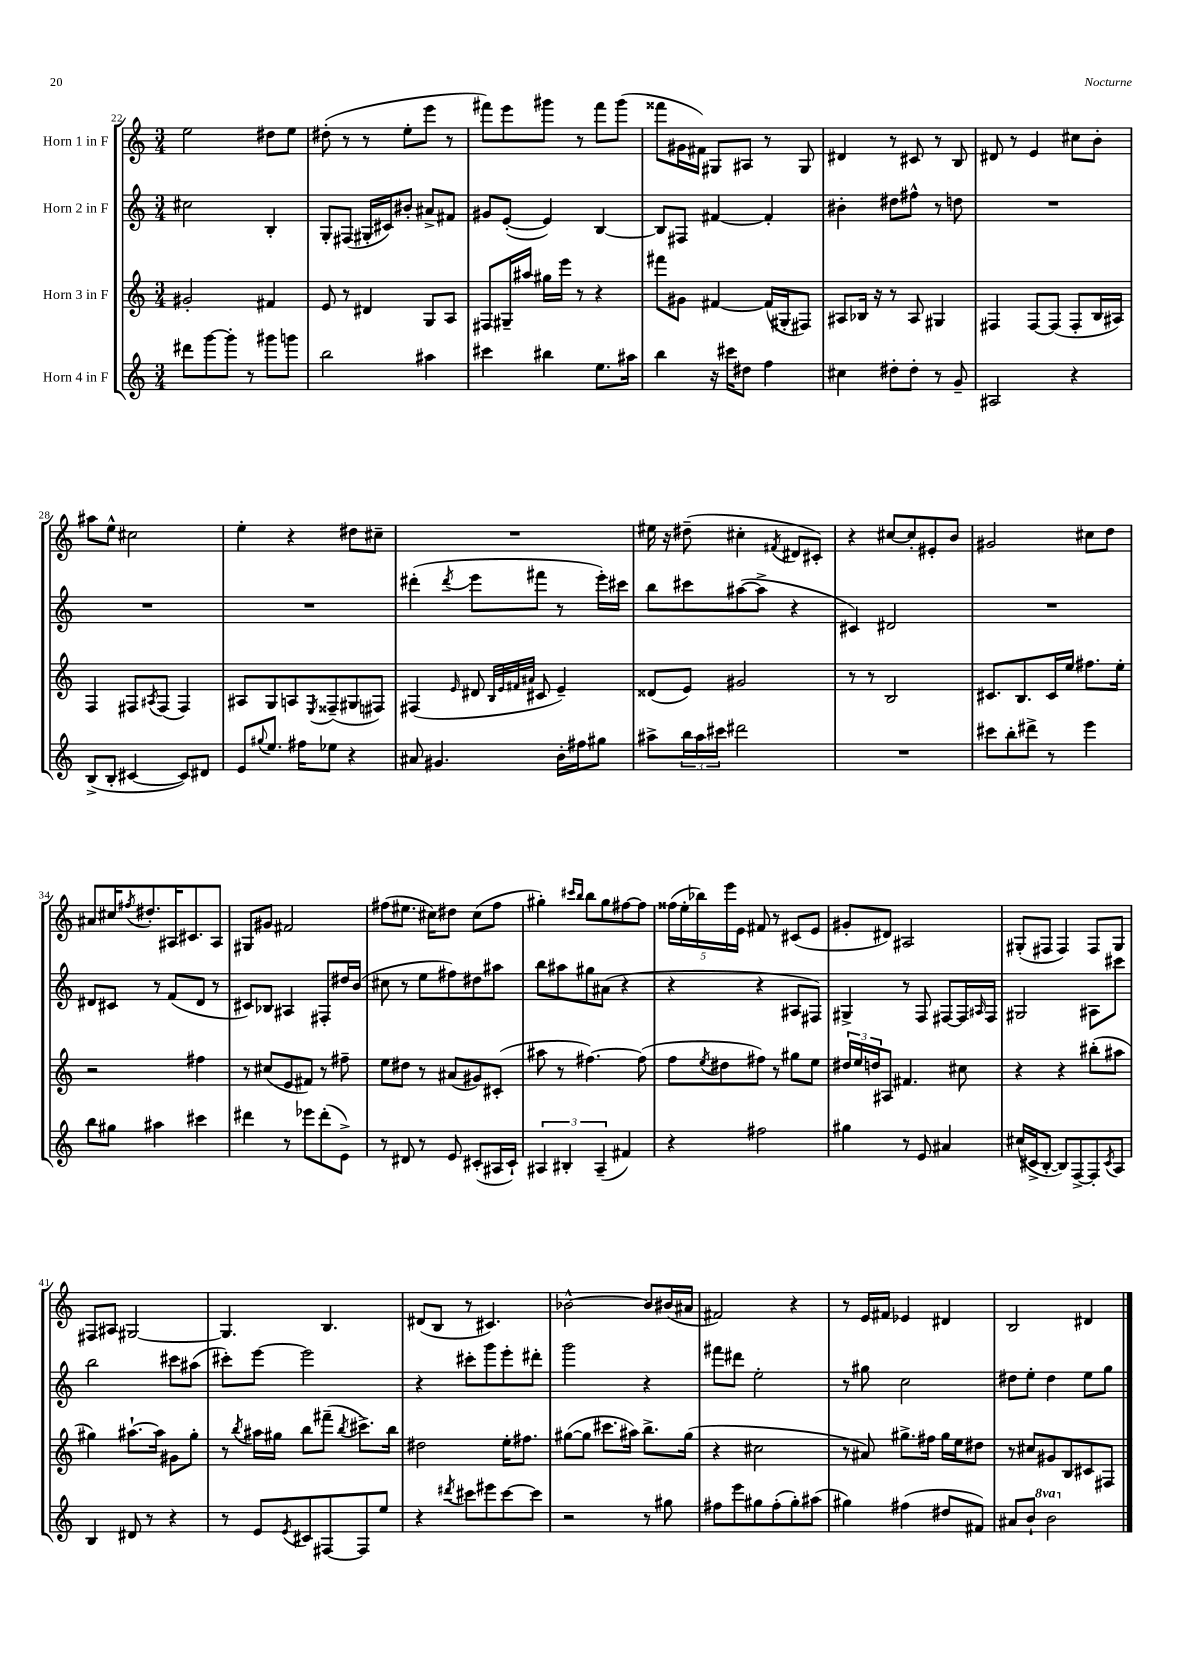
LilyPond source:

<<
\new StaffGroup <<
\new Staff = "s0" \with { instrumentName = "Horn 1 in F" } {
    \clef treble \key c \major \numericTimeSignature \time 3/4
    e''2 dis''8 e''8 |
    dis''8-.( r8 r8 e''8-. e'''8 r8 |
    fis'''8) e'''8 gis'''8 r8 fis'''8 gis'''8( |
    fisis'''8 gis'16 fis'16) gis8 ais8 r8 gis8 |
    dis'4 r8 cis'8 r8 b8 |
    dis'8 r8 e'4 cis''8 b'8-. |
    ais''8 e''8-^ cis''2 |
    e''4-. r4 dis''8 cis''8-- |
    R2. |
    eis''16 r16 dis''8--( cis''4-. \acciaccatura { fis'8 } dis'8 cis'8-.) |
    r4 cis''8~ cis''8-. eis'8-. b'8 |
    gis'2 cis''8 d''8 |
    ais'8 cis''16 \acciaccatura { fis''8 } dis''8.-. ais16 cis'8. ais8 |
    gis8 gis'8 fis'2 |
    fis''8( eis''8. cis''16) dis''8 cis''8( fis''8 |
    gis''4-.) \grace { cis'''16 b''16 } b''8 gis''8 fis''8~ fis''8 |
    \tuplet 5/4 { fisis''16( e''16-. bes''16) e'''16 e'16 } fis'8 r8 cis'8( e'8 |
    gis'8-. dis'8) ais2 |
    gis8-.( fis8 fis4) fis8 gis8 |
    fis8 ais8 gis2~ |
    gis4. b4. |
    dis'8( b8 r8 cis'4.) |
    bes'2~-^ bes'8 bis'16( ais'16 |
    fis'2) r4 |
    r8 e'16 fis'16 ees'4 dis'4 |
    b2 dis'4 \bar "|." |
}
\new Staff = "s1" \with { instrumentName = "Horn 2 in F" } {
    \clef treble \key c \major \numericTimeSignature \time 3/4
    cis''2 b4-. |
    g8-. fis8( gis16-. cis'16) bis'8-. ais'8-> fis'8 |
    gis'8 e'8~-.( e'4) b4~ |
    b8 fis8 fis'4~ fis'4-. |
    bis'4-. dis''8 fis''8-^ r8 d''8 |
    R2. |
    R2. |
    R2. |
    dis'''4-.( \acciaccatura { dis'''8 } e'''8 fis'''8 r8 e'''16-.) cis'''16 |
    b''8 cis'''8 ais''8~( ais''8-> r4 |
    cis'4) dis'2 |
    R2. |
    dis'8 cis'8 r8 f'8( dis'8 r8 |
    cis'8) bes8 ais4 fis8-. dis''16 b'16( |
    cis''8 r8 e''8 fis''8) dis''8 ais''8 |
    b''8 ais''8 gis''8 ais'8( r4 |
    r4 r4 ais8 fis8) |
    gis4-> r8 f8 fis8~ fis16 \grace { ais16 } fis16 |
    gis2 ais8 cis'''8 |
    b''2 cis'''8 ais''8( |
    cis'''8-.) e'''8~ e'''2 |
    r4 cis'''8-. g'''8 e'''8-. dis'''8-. |
    g'''2 r4 |
    fis'''8 dis'''8 e''2-. |
    r8 gis''8 c''2 |
    dis''8 e''8-. dis''4 e''8 g''8 \bar "|." |
}
\new Staff = "s2" \with { instrumentName = "Horn 3 in F" } {
    \clef treble \key c \major \numericTimeSignature \time 3/4
    gis'2-. fis'4 |
    e'8 r8 dis'4 g8 a8 |
    fis8 gis16-- ais''16 gis''16 e'''16 r8 r4 |
    fis'''8 gis'8 fis'4~ fis'16( gis16-. fis8) |
    ais8 bes16 r16 r8 ais8 gis4 |
    fis4 fis8~ fis8( fis8-. b16 ais16) |
    f4 fis8 \acciaccatura { ais8 } fis8( fis4) |
    ais8 g8 a8 \acciaccatura { e8 } fisis8--( gis8 fis8) |
    fis4( \grace { e'16 } dis'8 \grace { b32 e'32 fis'32 ais'32 } cis'8 e'4--) |
    disis'8( e'8) gis'2 |
    r8 r8 b2 |
    cis'8. b8. cis'16 e''16 fis''8. e''16-. |
    r2 fis''4 |
    r8 cis''8( e'8 fis'8) r8 fis''8-- |
    e''8 dis''8 r8 ais'8( gis'8) cis'8-.( |
    ais''8 r8 fis''4.~) fis''8( |
    f''8 \acciaccatura { e''8 } dis''8 fis''8) r8 gis''8 e''8 |
    \tuplet 3/2 { dis''16 e''16 d''16 } ais8 fis'4. cis''8 |
    r4 r4 bis''8-.( ais''8 |
    gis''4) ais''8.~-! ais''16 gis'8 gis''8-. |
    r8 \acciaccatura { b''8 } ais''16 gis''16 b''8 fis'''8--( \acciaccatura { b''8 } cis'''8.->) b''16 |
    dis''2 e''16-. fis''8. |
    gis''8~( gis''8 cis'''8. ais''16) b''8.-> gis''16( |
    r4 cis''2 |
    r8 ais'8) gis''8.-> fis''16 gis''16 e''16 dis''8 |
    r8 cis''8 gis'8 b8 cis'8 fis8 \bar "|." |
}
\new Staff = "s3" \with { instrumentName = "Horn 4 in F" } {
    \clef treble \key c \major \numericTimeSignature \time 3/4 \set Staff.ottavationMarkups = #ottavation-simple-ordinals
    dis'''8 g'''8~ g'''8-. r8 gis'''8 g'''8 |
    b''2 ais''4 |
    cis'''4 bis''4 e''8. ais''16 |
    b''4 r16 cis'''16 dis''8 f''4 |
    cis''4 dis''8-. dis''8-. r8 g'8-- |
    ais2 r4 |
    b8->( b8-. cis'4~ cis'8) dis'8 |
    e'8 \appoggiatura { gis''8 } e''8. fis''16 ees''8 r4 |
    ais'8 gis'4. b'16-. fis''16 gis''8 |
    ais''8-> \tuplet 3/2 { b''16 ais''16 cis'''16 } dis'''2 |
    R2. |
    cis'''8 b''8-. dis'''8-> r8 e'''4 |
    b''8 gis''8 ais''4 cis'''4 |
    dis'''4 r8 ees'''8 dis'''8-.( e'8->) |
    r8 dis'8 r8 e'8 cis'8-.( ais16 cis'16-!) |
    \tuplet 3/2 { ais4 bis4-. ais4--( } fis'4) |
    r4 fis''2 |
    gis''4 r8 e'8 ais'4 |
    cis''16( cis'16-> b8~-. b8) f8~-> f8-. \acciaccatura { cis'8 } a8 |
    b4 dis'8 r8 r4 |
    r8 e'8 \acciaccatura { e'8 } cis'8 fis8~ fis8 e''8 |
    r4 \acciaccatura { dis'''8 } cis'''8 eis'''8 cis'''8~ cis'''8 |
    r2 r8 gis''8 |
    fis''8 e'''8 gis''8 fis''8-.( gis''8-.) ais''8( |
    gis''4) fis''4( dis''8 fis'8) |
    ais'8 b'8-! \ottava #1 b''2 \ottava #0 \bar "|." |
}
>>
>>
\layout { \context { \Score currentBarNumber = #22 } }
